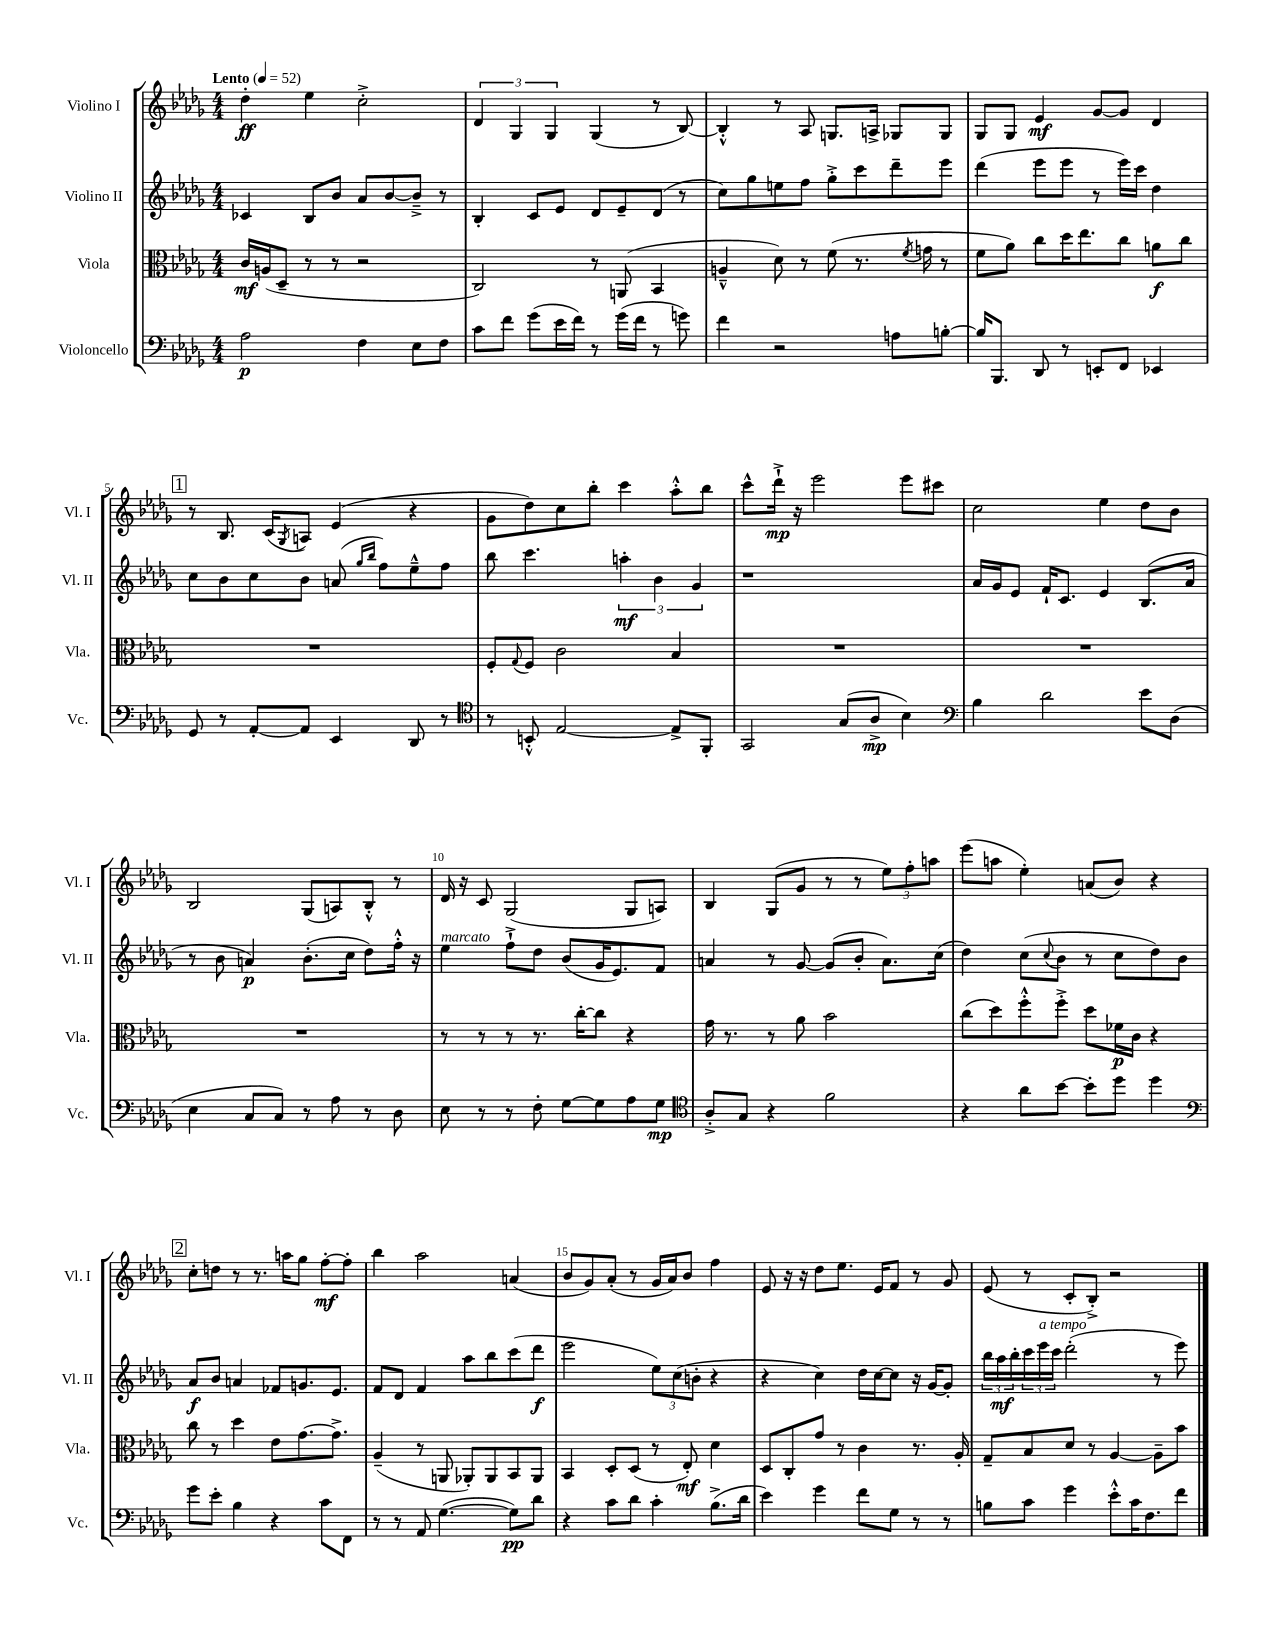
<<
\new StaffGroup <<
\new Staff = "s0" \with { instrumentName = "Violino I" shortInstrumentName = "Vl. I" } {
    \clef treble \key des \major \numericTimeSignature \time 4/4 \tempo "Lento" 4 = 52
    des''4-.\ff ees''4 c''2-.-> |
    \tuplet 3/2 { des'4 ges4 ges4 } ges4( r8 bes8~) |
    bes4-.-^ r8 aes8 g8. a16-> ges8 ges8 |
    ges8 ges8 ees'4\mf ges'8~ ges'8 des'4 |
    \mark \markup { \box "1" } r8 bes8. c'16( \acciaccatura { ges8 } a8) ees'4( r4 |
    ges'8 des''8) c''8 bes''8-. c'''4 aes''8-.-^ bes''8 |
    c'''8-^ des'''16-!->\mp r16 ees'''2 ees'''8 cis'''8 |
    c''2 ees''4 des''8 bes'8 |
    bes2 ges8( a8) bes8-.-^ r8 |
    des'16 r16 c'8 ges2( ges8 a8) |
    bes4 ges8( ges'8 r8 r8 \tuplet 3/2 { ees''8) f''8-. a''8 } |
    ees'''8( a''8 ees''4-.) a'8( bes'8) r4 |
    \mark \markup { \box "2" } c''8-. d''8 r8 r8. a''16 ges''8 f''8~-.\mf f''8-. |
    bes''4 aes''2 a'4( |
    bes'8 ges'8) aes'8-.( r8 ges'16 aes'16) bes'8 f''4 |
    ees'8 r16 r16 des''8 ees''8. ees'16 f'8 r8 ges'8 |
    ees'8( r8 c'8-. bes8-.->) r2 \bar "|." |
}
\new Staff = "s1" \with { instrumentName = "Violino II" shortInstrumentName = "Vl. II" } {
    \clef treble \key des \major \numericTimeSignature \time 4/4
    ces'4 bes8 bes'8 aes'8 bes'8~ bes'8---> r8 |
    bes4-. c'8 ees'8 des'8 ees'8-- des'8( r8 |
    c''8) ges''8 e''8 f''8 ges''8-.-> c'''8 des'''8-- ees'''8 |
    des'''4( ees'''8 ees'''8 r8 ees'''16) c'''16 des''4 |
    \mark \markup { \box "1" } c''8 bes'8 c''8 bes'8 a'8( \grace { ges''16 bes''16 } f''8) ees''8---^ f''8 |
    bes''8 c'''4. \tuplet 3/2 { a''4-.\mf bes'4 ges'4 } |
    r1 |
    aes'16 ges'16 ees'8 f'16-! c'8. ees'4 bes8.( aes'16 |
    r8 bes'8 a'4\p) bes'8.-.( c''16 des''8) f''16-.-^ r16 |
    ees''4^\markup { \italic "marcato" } f''8-!-> des''8 bes'8( ges'16 ees'8.) f'8 |
    a'4 r8 ges'8~ ges'8( bes'8-. a'8.) c''16( |
    des''4) c''8( \appoggiatura { c''8 } bes'8 r8 c''8 des''8) bes'8 |
    \mark \markup { \box "2" } aes'8\f bes'8 a'4 fes'8 g'8. ees'8. |
    f'8 des'8 f'4 aes''8 bes''8 c'''8( des'''8\f |
    ees'''2 \tuplet 3/2 { ees''8) c''8( b'8-. } r4 |
    r4 c''4) des''16 c''16~ c''8 r16 ges'16~ ges'8-. |
    \tuplet 3/2 { bes''16 aes''16\mf bes''16-. } \tuplet 3/2 { c'''16 ees'''16^\markup { \italic "a tempo" } c'''16 } des'''2-.( r8 ees'''8) \bar "|." |
}
\new Staff = "s2" \with { instrumentName = "Viola" shortInstrumentName = "Vla." } {
    \clef alto \key des \major \numericTimeSignature \time 4/4
    c'16\mf a16( des8-- r8 r8 r2 |
    c2) r8 a,8( bes,4 |
    a4---^ des'8) r8 f'8( r8. \acciaccatura { f'8 } g'16 r8 |
    f'8 aes'8) c''8 des''16 ees''8. c''8 a'8\f c''8 |
    \mark \markup { \box "1" } R1 |
    f8-. \appoggiatura { ges8 } f8 c'2 bes4 |
    R1 |
    R1 |
    R1 |
    r8 r8 r8 r8. c''16~-. c''8 r4 |
    ges'16 r8. r8 aes'8 bes'2 |
    c''8( des''8) f''8-.-^ f''8-.-> des''8 fes'16\p c'16 r4 |
    \mark \markup { \box "2" } c''8 r8 des''4 ees'8 ges'8.~ ges'8.-> |
    aes4--( r8 a,8 aes,8-.) aes,8 bes,8 aes,8 |
    bes,4 des8-. des8( r8 ees8-.\mf) des'4 |
    des8 c8-. ges'8 r8 c'4 r8. aes16-. |
    ges8-- bes8 des'8 r8 aes4~ aes8-- bes'8 \bar "|." |
}
\new Staff = "s3" \with { instrumentName = "Violoncello" shortInstrumentName = "Vc." } {
    \clef bass \key des \major \numericTimeSignature \time 4/4
    aes2\p f4 ees8 f8 |
    c'8 f'8 ges'8( ees'16 f'16) r8 ges'16( f'16 r8 g'8) |
    f'4 r2 a8 b8~-. |
    b16 bes,,8. des,8 r8 e,8-. f,8 ees,4 |
    \mark \markup { \box "1" } ges,8 r8 aes,8~-. aes,8 ees,4 des,8 r8 |
    \clef tenor r8 b,8-.-^ ees2~ ees8-> f,8-. |
    ges,2 ges8( aes8->\mp bes4) |
    \clef bass bes4 des'2 ees'8 des8( |
    ees4 c8 c8) r8 aes8 r8 des8 |
    ees8 r8 r8 f8-. ges8~ ges8 aes8 ges8\mp |
    \clef tenor aes8-.-> ges8 r4 f'2 |
    r4 aes'8 bes'8~ bes'8-. des''8 des''4 |
    \mark \markup { \box "2" } \clef bass ges'8 ees'8-. bes4 r4 c'8 f,8 |
    r8 r8 aes,8 ges4.~( ges8\pp) des'8 |
    r4 c'8 des'8 c'4-. bes8.->( des'16 |
    ees'4) ges'4 f'8 ges8 r8 r8 |
    b8 c'8 ges'4 ees'8-.-^ c'16 f8. f'8 \bar "|." |
}
>>
>>
\layout { \context { \Score \override BarNumber.break-visibility = ##(#f #t #t) barNumberVisibility = #(every-nth-bar-number-visible 5) } }
